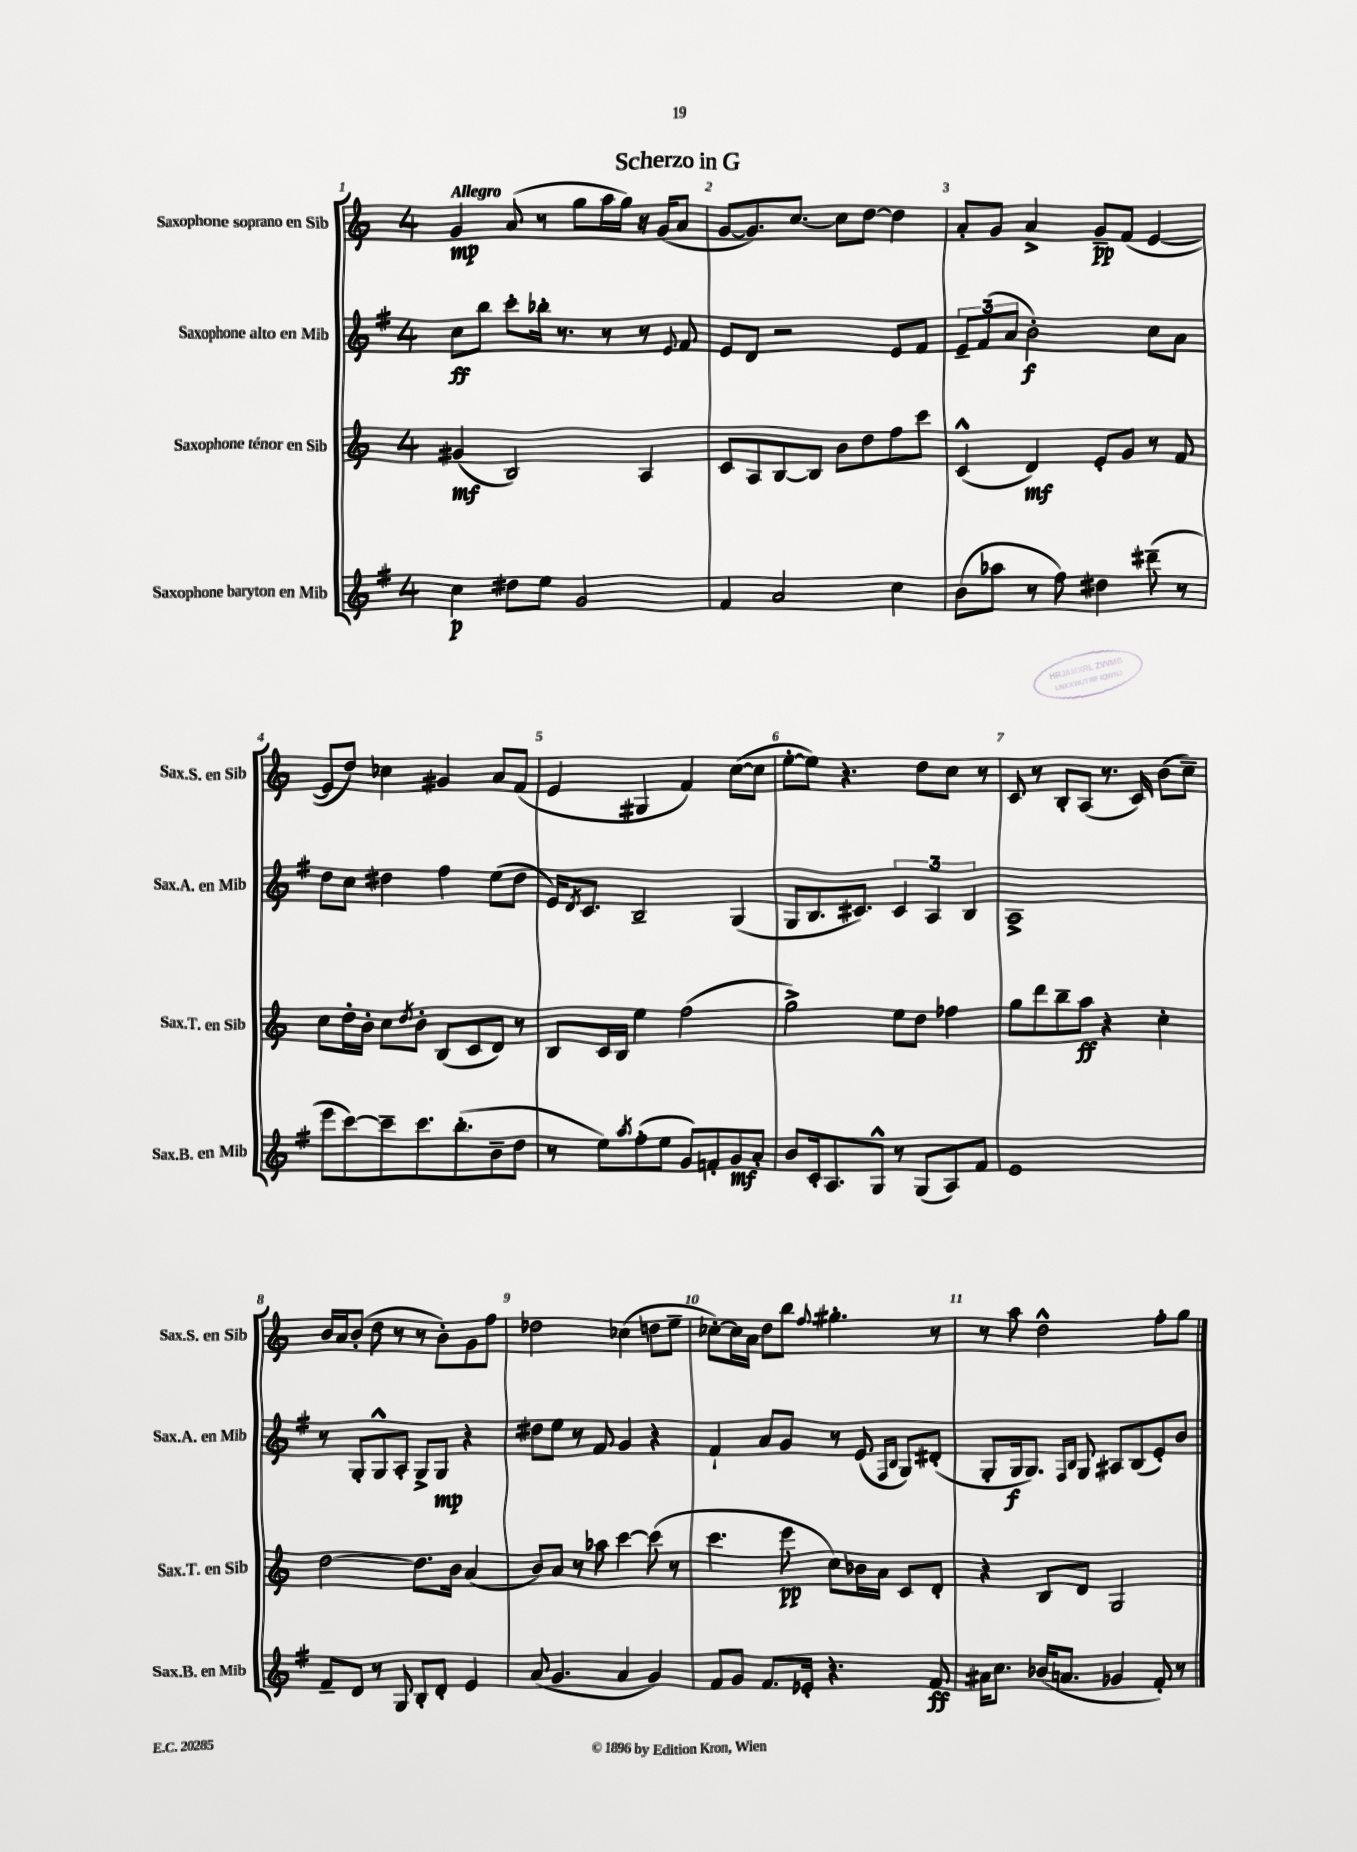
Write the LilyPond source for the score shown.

\header { title = "Scherzo in G" }
<<
\new StaffGroup <<
\new Staff = "s0" \with { instrumentName = "Saxophone soprano en Sib" shortInstrumentName = "Sax.S. en Sib" } {
    \clef treble \key c \major \once \override Staff.TimeSignature.style = #'single-digit \time 4/4 \tempo "Allegro"
    g'4\mp a'8( r8 g''8 a''16 g''16) r16 g'16( a'8 |
    g'8~ g'8.) c''8.~ c''8 d''8~ d''4 |
    a'8-. g'8 a'4-> g'8--\pp f'8( e'4~ |
    e'8 d''8) ces''4 gis'4 a'8 f'8( |
    e'4 gis4 f'4) c''8~( c''8 |
    e''8~-. e''8) r4. d''8 c''8 r8 |
    c'8 r8 b8-. a8( r8. c'16) b'8( c''8--) |
    b'16 a'16 b'8-.( d''8 r8 r8 b'8-.) g'8 f''8 |
    des''2 ces''4( d''8 e''8-- |
    ces''8~-.) ces''16 a'16 d''8 b''8 \appoggiatura { f''8 } gis''4.-. r8 |
    r8 a''8 d''2-^ f''8-. g''8 \bar "|." |
}
\new Staff = "s1" \with { instrumentName = "Saxophone alto en Mib" shortInstrumentName = "Sax.A. en Mib" } {
    \clef treble \key g \major \once \override Staff.TimeSignature.style = #'single-digit \time 4/4
    c''8\ff b''8 c'''8-. bes''16-. r8. r8 r8 \appoggiatura { e'8 } fis'8 |
    e'8 d'8 r2 e'8 fis'8 |
    \tuplet 3/2 { e'8-- fis'8( a'8 } b'2-.\f) c''8 a'8 |
    d''8 c''8 dis''4 fis''4 e''8( dis''8 |
    e'16) \acciaccatura { d'8 } c'8. b2-- g4( |
    g8 b8. cis'8.) \tuplet 3/2 { cis'4 a4 b4 } |
    a1-> |
    r8 g8-. g8-^ a8-. g8-> g8\mp r4 |
    dis''8 e''8 r8 fis'8 g'4 r4 |
    fis'4-! a'8 g'8 r8 e'8( \grace { fis16 b16 } g8) dis'8-.( |
    g8-. g16\f g8.) \grace { fis16 b16 } g8 ais8 b8( e'8-.) b'8 \bar "|." |
}
\new Staff = "s2" \with { instrumentName = "Saxophone ténor en Sib" shortInstrumentName = "Sax.T. en Sib" } {
    \clef treble \key c \major \once \override Staff.TimeSignature.style = #'single-digit \time 4/4
    gis'4\mf( b2) a4 |
    c'8 a8 b8~ b8 b'8 d''8 f''8 c'''8 |
    c'4-^( d'4\mf) e'8-. g'8 r8 f'8 |
    c''8 d''16-. b'16-. c''8 \acciaccatura { d''8 } b'8-. b8( c'8 d'8) r8 |
    b8 c'16 b16 e''4 f''2( |
    g''2->) e''8 d''8 fes''4 |
    g''8 d'''8 b''8-- a''8\ff r4 c''4-. |
    d''2~ d''8. b'16 a'4( |
    b'8) a'8 r8 aes''8 c'''4~ c'''8( r8 |
    c'''4. e'''8\pp c''8) bes'16 a'16 c'8 d'8-. |
    r4 b8 d'8 g2 \bar "|." |
}
\new Staff = "s3" \with { instrumentName = "Saxophone baryton en Mib" shortInstrumentName = "Sax.B. en Mib" } {
    \clef treble \key g \major \once \override Staff.TimeSignature.style = #'single-digit \time 4/4
    c''4\p dis''8 e''8 g'2 |
    fis'4 a'2 c''4 |
    b'8( aes''8 r8 fis''8) dis''4 dis'''8--( r8 |
    e'''8 c'''8~) c'''8-- c'''8. b''8.-.( b'8-- d''8 |
    r8 e''8) \acciaccatura { a''8 } fis''8-.( e''8 g'8) f'8-. g'8\mf a'8-. |
    b'8 c'16-. a8. g8-^ r8 g8( a8) fis'8 |
    e'1 |
    fis'8-- d'8 r8 g8 b8-. d'8-. e'4 |
    a'8( g'4. a'4 g'4) |
    fis'8 g'8 fis'8. ees'16-. r4. fis'8\ff |
    ais'16 c''8. bes'16( a'8. ges'4 fis'8-.) r8 \bar "|." |
}
>>
>>
\layout { \context { \Score \override BarNumber.break-visibility = ##(#f #t #t) barNumberVisibility = #all-bar-numbers-visible } }
